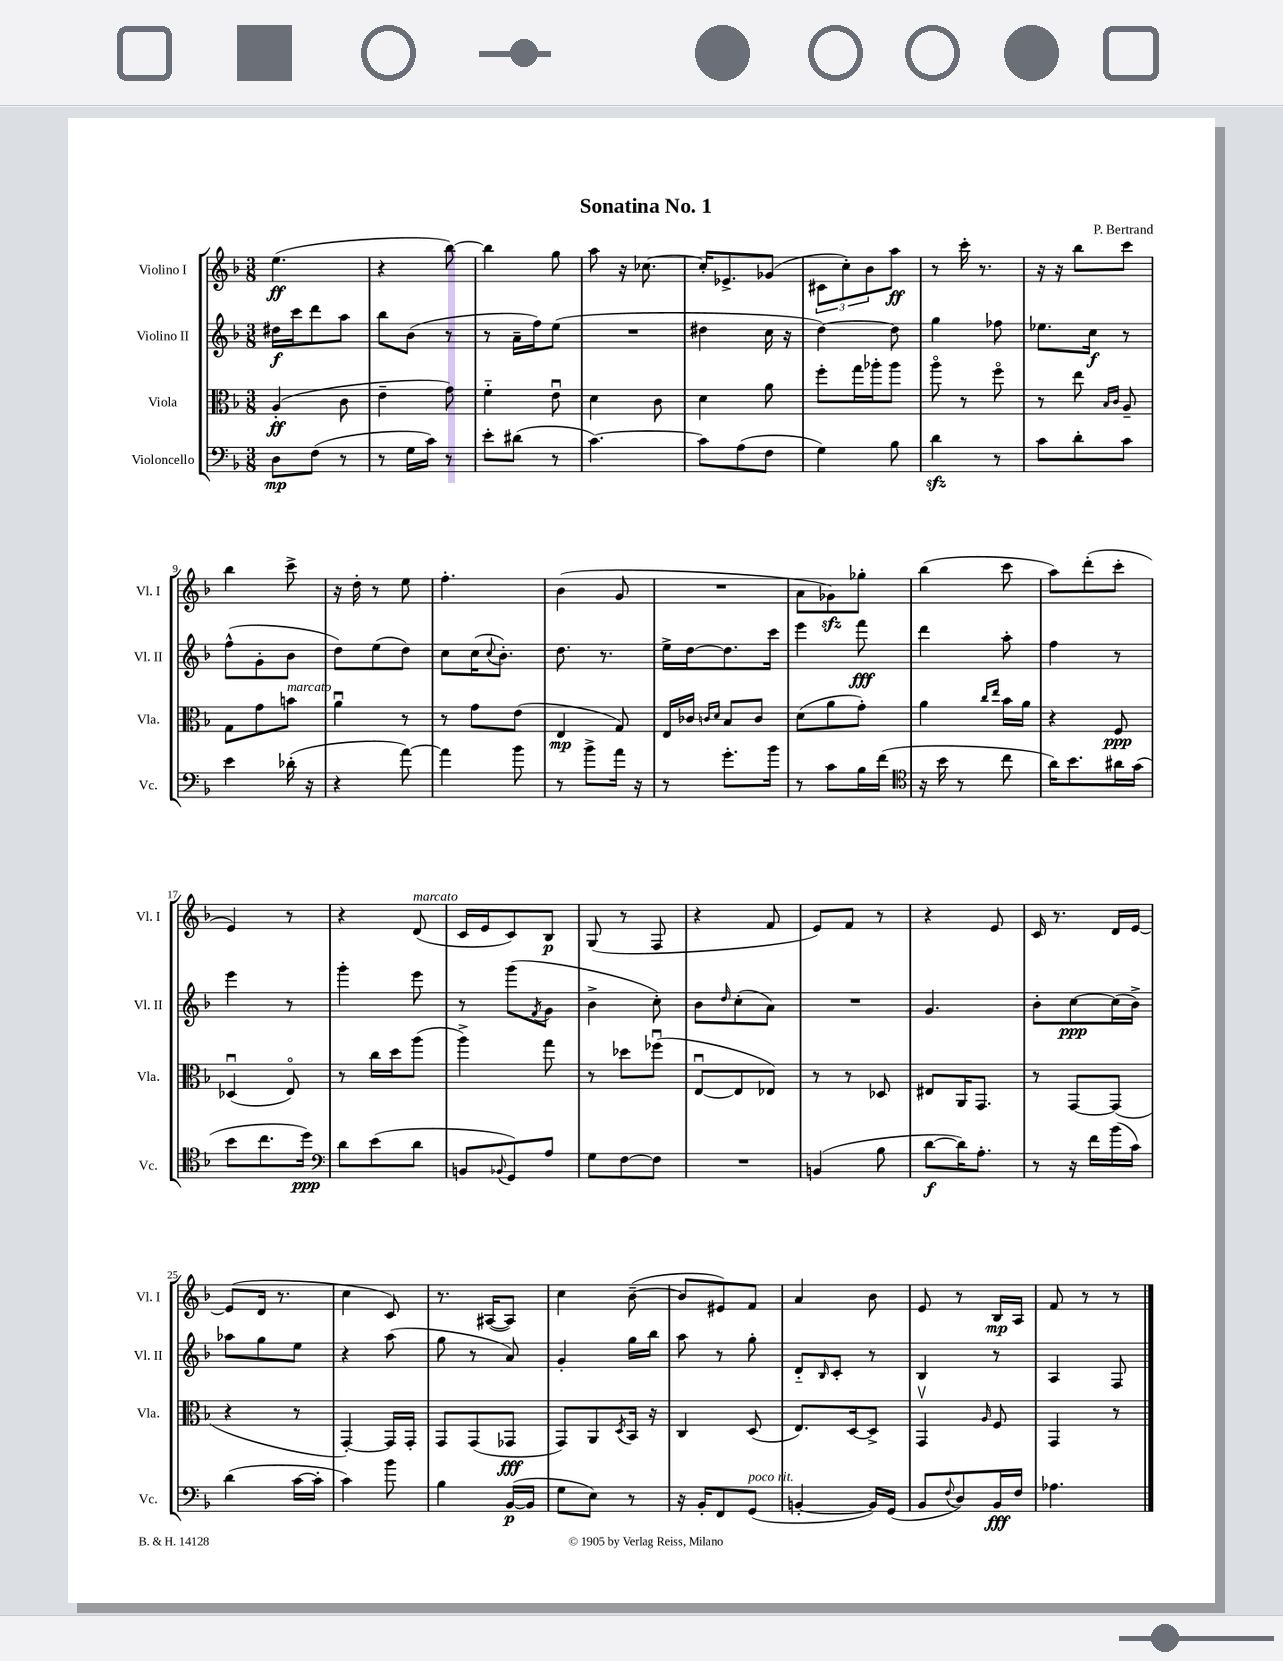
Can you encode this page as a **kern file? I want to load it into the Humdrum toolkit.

**kern	**kern	**kern	**kern
*staff4	*staff3	*staff2	*staff1
*clefF4	*clefC3	*clefG2	*clefG2
*k[b-]	*k[b-]	*k[b-]	*k[b-]
*M3/8	*M3/8	*M3/8	*M3/8
8D	(4A'	16dd#	(4.ee
.	.	16ccc	.
(8F	.	8ddd	.
8r	8c	8aa	.
=	=	=	=
8r	4e~	8bb-	4r
16G	.	(8b-	.
16c)	.	.	.
8r	8g)	8r	[8bb-)
=	=	=	=
8e'	4f'~	8r	4bb-]
(8d#	.	16a~	.
.	.	16ff)	.
8r	8eu	(8ee	8gg
=	=	=	=
[4.c)	4d	4.r	8aa
.	.	.	16r
.	.	.	[8.cc-
.	8c	.	.
=	=	=	=
8c]	4d	4dd#	16cc-']
.	.	.	8.e-^
(8A	.	.	.
8F	8a	16cc	(8g-
.	.	16r	.
=	=	=	=
4G)	8ff'	[4dd)	12c#
.	.	.	12cc')
.	16gg	.	.
.	.	.	12b-
.	16aa-'	.	.
8B-	8aa-	8dd]	8aa
=	=	=	=
4d	8aao	4gg	8r
.	8r	.	16ccc'
.	.	.	8.r
8r	8ffo	8ff-	.
=	=	=	=
8c	8r	8.ee-	16r
.	.	.	16r
8d'	8ee	.	8bb-
.	.	16cc	.
.	16qqB-	.	.
.	16qqc	.	.
8c	8A~	8r	8ccc
=	=	=	=
4e	8G	(8ff^^	4bb-
.	8g	8g'	.
(16d-'	8b	8b-	8ccc^
16r	.	.	.
=	=	=	=
4r	4au	8dd)	16r
.	.	.	16dd'
.	.	(8ee	8r
[8a)	8r	8dd)	8ee
=	=	=	=
4a]	8r	8cc	4.ff'
.	8g	(16cc	.
.	.	8qqcc	.
.	.	8.b-')	.
8b-	(8e	.	.
=	=	=	=
8r	4E	8.dd	(4b-
8b-^	.	.	.
.	.	8.r	.
16a	8G)	.	8g
16r	.	.	.
=	=	=	=
8r	16E	16ee^	4.r
.	16c-	[16dd	.
.	16qqc	.	.
.	16qqd	.	.
8.g'	8B-	8.dd]	.
.	8c	.	.
16b-	.	16ccc	.
=	=	=	=
8r	(8d	4eee	8a
8c	8a	.	8g-)
16B-	8g')	8fff	8gg-'
(16f	.	.	.
=	=	=	=
*clefC4	*	*	*
16r	4a	4ddd	(4bb-
16b-	.	.	.
8r	.	.	.
.	16qqcc	.	.
.	16qqee	.	.
8cc	16b-	8aa'	8ccc
.	16a	.	.
=	=	=	=
16a)	4r	4ff	8aa)
8.b-	.	.	.
.	.	.	(8ddd'
16a#	8F	8r	8ccc'
(16g	.	.	.
=	=	=	=
8b-	(4D-u	4eee	4e)
8.cc	.	.	.
.	8Eo)	8r	8r
16dd)	.	.	.
=	=	=	=
*clefF4	*	*	*
8d	8r	4ggg'	4r
(8e	16cc	.	.
.	16dd	.	.
8d	(8aa	8eee	(8d
=	=	=	=
8BB	4aa^)	8r	16c
.	.	.	16e
8qqBB-	.	.	.
8GG)	.	(8ggg	8c)
.	.	8qf	.
8A	8gg	8g	8B-
=	=	=	=
8G	8r	4b-^	(8G
[8F	8dd-	.	8r
8F]	(8ff-u	8cc')	8F
=	=	=	=
4.r	[8Eu	8b-	4r
.	.	16qqdd	.
.	8E]	(8cc'	.
.	8E-)	8a)	8f
=	=	=	=
(4BB	8r	4.r	8e)
.	8r	.	8f
8B-	8D-	.	8r
=	=	=	=
[8d	8E#	4.g	4r
16d])	16AA	.	.
8.A'	8.GG	.	.
.	.	.	8e
=	=	=	=
8r	8r	8b-'	16c
.	.	.	8.r
16r	[8GG	[8cc	.
16f	.	.	.
(16b-	(8GG]	(16cc]	16d
16c)	.	16b-^)	[16e
=	=	=	=
(4d	4r	8aa-	(8e]
.	.	8gg	16d
.	.	.	8.r
[16c	8r	8ee	.
16c']	.	.	.
=	=	=	=
4c)	[4GG')	4r	4cc
8b-	16GG]	(8aa	8c)
.	16GG'	.	.
=	=	=	=
4B-	8GG	8gg	8.r
.	(8GG	8r	.
.	.	.	([16A#
([16BB-	8GG-	8a)	8A#])
16BB-]	.	.	.
=	=	=	=
8G	8GG)	4g'	4cc
8E)	8AA	.	.
.	8qD	.	.
8r	16BB-	16gg	([8b-~
.	16r	16bb-	.
=	=	=	=
16r	4C	8aa	8b-]
16BB-'	.	.	.
8FF	.	8r	8e#)
(8GG	(8D	8gg'	8f
=	=	=	=
[4BB'	8.E)	8d'~	4a
.	.	16qqB-	.
.	.	8c'	.
.	[16D	.	.
16BB])	8D^]	8r	8b-
(16GG	.	.	.
=	=	=	=
8BB-	4GGv	4B-	8e
8qqF	.	.	.
8D)	.	.	8r
.	16qqA	.	.
16BB-	8F	8r	16B-
16F	.	.	16A
=	=	=	=
4.A-	4GG	4A	8f
.	.	.	8r
.	8r	8F	8r
==	==	==	==
*-	*-	*-	*-
